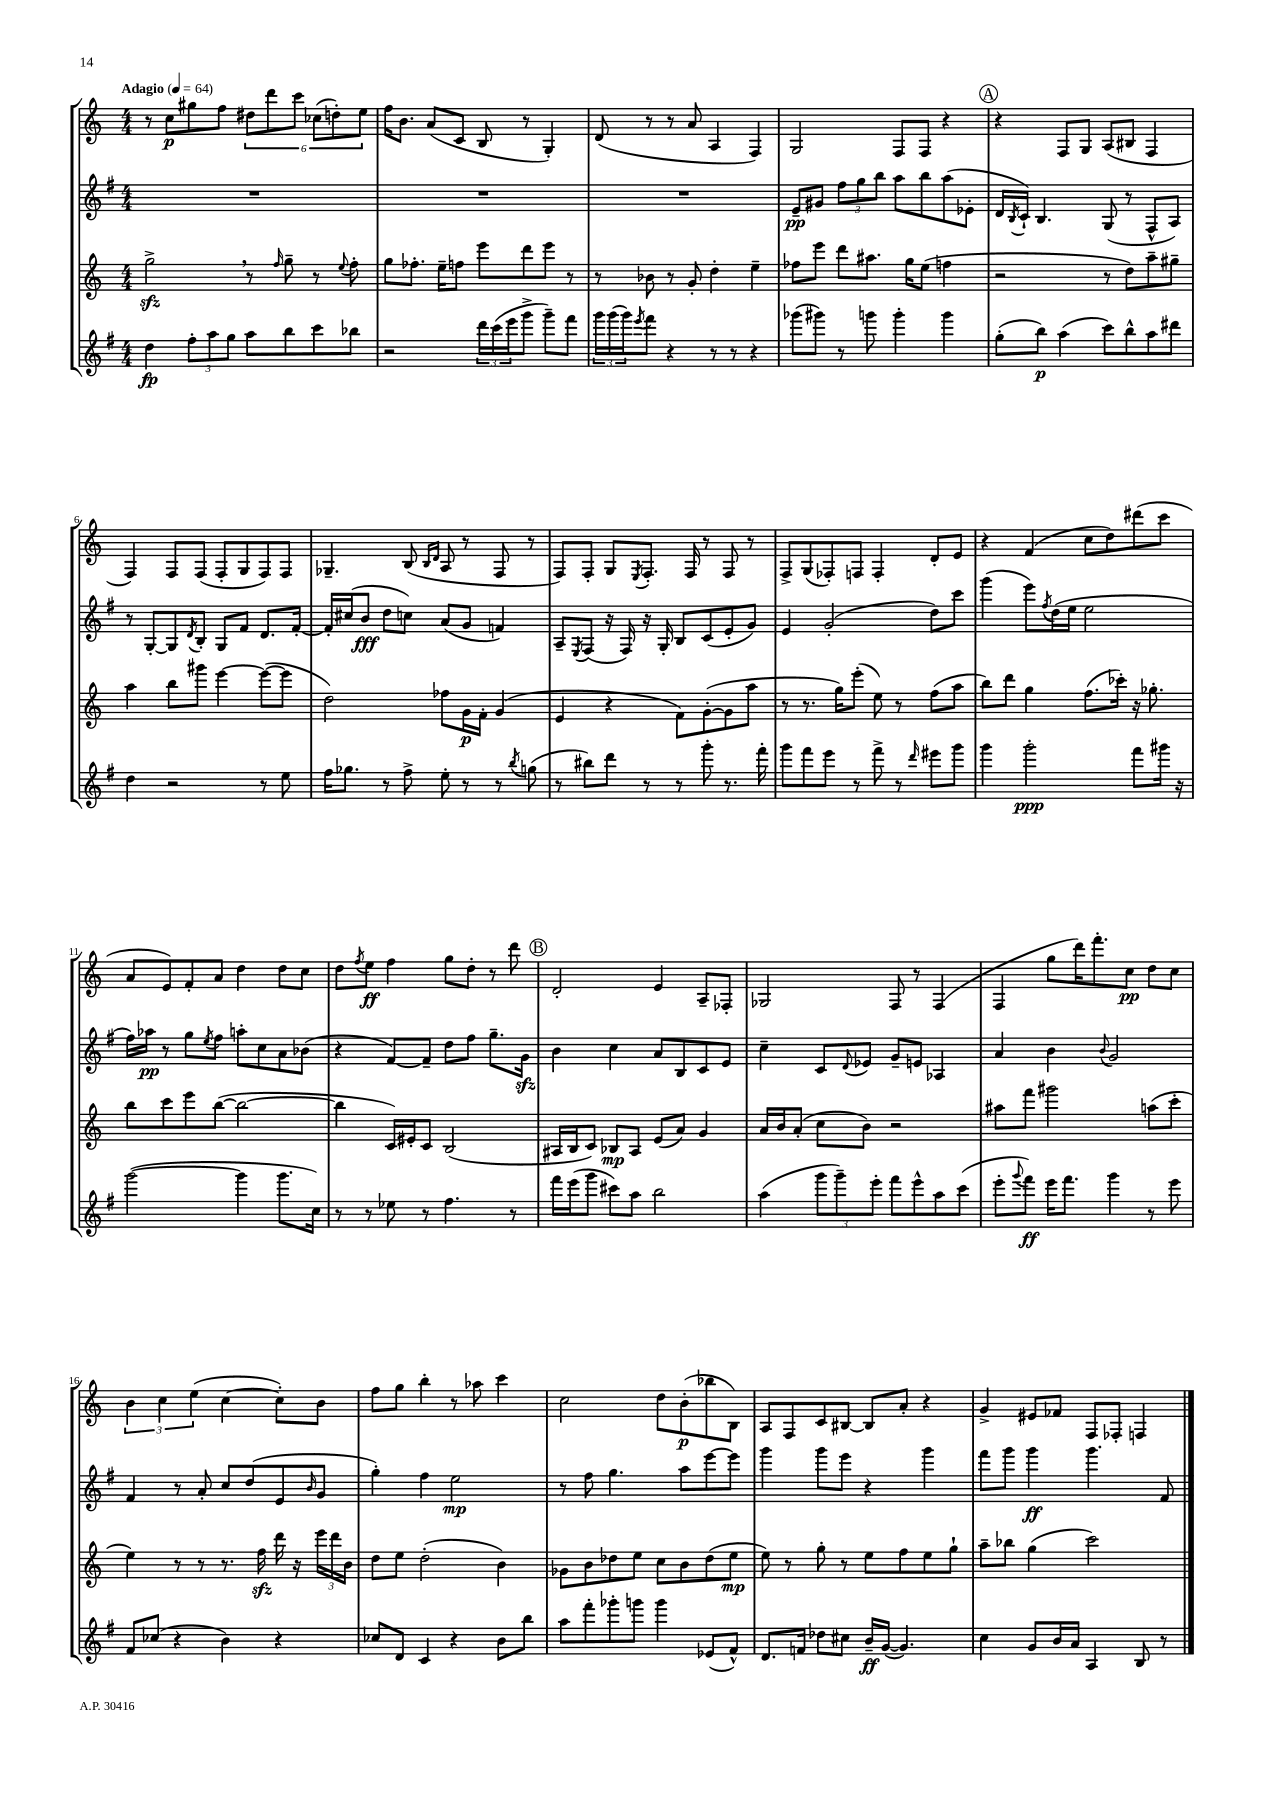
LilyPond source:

<<
\new StaffGroup <<
\new Staff = "s0" {
    \clef treble \key c \major \numericTimeSignature \time 4/4 \tempo "Adagio" 4 = 64
    r8 c''8\p gis''8 f''8 \tuplet 6/4 { dis''8 d'''8 c'''8 ces''8( d''8-.) e''8 } |
    f''16 b'8. a'8( c'8 b8 r8 g4-.) |
    d'8( r8 r8 a'8 a4 f4) |
    g2 f8 f8 r4 |
    \mark \markup { \circle "A" } r4 f8 g8 a8( bis8 f4 |
    f4) f8 f8( f8-. g8 f8) f8 |
    ges4.-- b8( \grace { b16 d'16 } a8 r8 f8 r8 |
    f8) f8-. g8 \acciaccatura { e8 } f8.-. f16 r8 f8 r8 |
    f8-> g8( fes8-.) f8 f4-. d'8-. e'8 |
    r4 f'4( c''8 d''8) dis'''8( c'''8 |
    a'8 e'8) f'8-. a'8 d''4 d''8 c''8 |
    d''8 \acciaccatura { f''8 } e''8\ff f''4 g''8 d''8-. r8 d'''8 |
    \mark \markup { \circle "B" } d'2-. e'4 a8-- fes8-. |
    ges2 f8 r8 f4( |
    f4 g''8 d'''16) f'''8.-. c''8\pp d''8 c''8 |
    \tuplet 3/2 { b'4 c''4 e''4( } c''4~ c''8-.) b'8 |
    f''8 g''8 b''4-. r8 aes''8 c'''4 |
    c''2 d''8 b'8-.\p( bes''8 b8) |
    a8 f8 c'8 bis8~ bis8 a'8-. r4 |
    g'4-> eis'8 fes'8 f8 fes8-. f4 \bar "|." |
}
\new Staff = "s1" {
    \clef treble \key g \major \numericTimeSignature \time 4/4
    R1 |
    R1 |
    R1 |
    e'8--\pp gis'8 \tuplet 3/2 { fis''8 g''8 b''8 } a''8 b''8 a''8( ees'8-. |
    \mark \markup { \circle "A" } d'16 \acciaccatura { b8 } c'16-!) b4. g8( r8 fis8-^ a8) |
    r8 g8~-. g8 \acciaccatura { d'8 } b8-. g8 fis'8 d'8. fis'16~-. |
    fis'16-. cis''16( b'8\fff d''8 c''8) a'8( g'8 f'4) |
    a8-- \acciaccatura { e8 } fis8( r16 fis16) r16 g16-. b8 c'8( e'8-. g'8) |
    e'4 g'2-.( d''8) c'''8 |
    g'''4( e'''8) \acciaccatura { fis''8 } d''16( e''16 e''2 |
    fis''16) aes''16\pp r8 g''8 \acciaccatura { e''8 } fis''8 a''8-. c''8 a'8 bes'8( |
    r4 fis'8~) fis'8-- d''8 fis''8 g''8.-- g'16\sfz |
    \mark \markup { \circle "B" } b'4 c''4 a'8 b8 c'8 e'8 |
    c''4-- c'8 \appoggiatura { d'8 } ees'8 g'8-- e'8 aes4 |
    a'4 b'4 \appoggiatura { b'8 } g'2 |
    fis'4 r8 a'8-. c''8 d''8( e'8 \grace { b'16 } g'8 |
    g''4-.) fis''4 e''2\mp |
    r8 fis''8 g''4. a''8 e'''8~ e'''8 |
    g'''4 g'''8 e'''8 r4 g'''4 |
    fis'''8 g'''8 g'''4\ff g'''4. fis'8 \bar "|." |
}
\new Staff = "s2" {
    \clef treble \key c \major \numericTimeSignature \time 4/4
    g''2->\sfz \breathe r8 \grace { f''16 } g''8-- r8 \appoggiatura { e''8 } f''8-. |
    g''8 fes''8.-. e''16-- f''8 e'''8 d'''8 e'''8 r8 |
    r8 bes'8 r8 g'8-. d''4-. e''4-- |
    fes''8 e'''8 d'''8 ais''8. g''16 e''8( f''4 |
    \mark \markup { \circle "A" } r2 r8 d''8) a''8-- gis''8-- |
    a''4 b''8 gis'''8 e'''4~ e'''8~( e'''8 |
    d''2) fes''8 g'16\p f'16-. g'4( |
    e'4 r4 f'8) g'8~-.( g'8 a''8 |
    r8 r8. g''16) e'''8-.( e''8) r8 f''8( a''8 |
    b''8) d'''8 g''4 f''8.( ces'''16-.) r16 ges''8.-. |
    b''8 c'''8 e'''8 b''8~( b''2~ |
    b''4 c'16) eis'16-. c'8 b2( |
    \mark \markup { \circle "B" } ais16 b16 c'8) bes8\mp ais8 e'8( a'8) g'4 |
    a'16 b'16 a'8-.( c''8 b'8) r2 |
    ais''8 f'''8 gis'''2 a''8( c'''8-. |
    e''4) r8 r8 r8. f''16\sfz d'''16 r16 \tuplet 3/2 { e'''16 d'''16 b'16 } |
    d''8 e''8 d''2-.( b'4) |
    ges'8 b'8 des''8 e''8 c''8 b'8 des''8( e''8\mp |
    e''8) r8 g''8-. r8 e''8 f''8 e''8 g''8-! |
    a''8-- bes''8 g''4( c'''2) \bar "|." |
}
\new Staff = "s3" {
    \clef treble \key g \major \numericTimeSignature \time 4/4
    d''4\fp \tuplet 3/2 { fis''8-. a''8 g''8 } a''8 b''8 c'''8 bes''8 |
    r2 \tuplet 3/2 { d'''16 c'''16( e'''16 } g'''8-> g'''8--) fis'''8 |
    \tuplet 3/2 { g'''16 g'''16( g'''16) } \acciaccatura { e'''8 } fis'''8 r4 r8 r8 r4 |
    ges'''8( gis'''8) r8 g'''8 g'''4-. g'''4 |
    \mark \markup { \circle "A" } g''8-.( b''8\p) a''4( c'''8) b''8-^ a''8 dis'''8 |
    d''4 r2 r8 e''8 |
    fis''16 ges''8. r8 fis''8-> e''8-. r8 r8 \acciaccatura { b''8 } g''8( |
    r8 bis''8) d'''8 r8 r8 g'''8-. r8. fis'''16-. |
    g'''8 fis'''8 e'''8 r8 fis'''8-> r8 \grace { d'''16 } eis'''8 g'''8 |
    g'''4 g'''2-.\ppp fis'''8 gis'''16 r16 |
    g'''2~( g'''4 g'''8. c''16) |
    r8 r8 ees''8 r8 fis''4. r8 |
    \mark \markup { \circle "B" } fis'''16 e'''16( g'''8 cis'''8) a''8 b''2 |
    a''4( \tuplet 3/2 { g'''8 g'''8--) e'''8-. } fis'''8 e'''8-^ a''8 c'''8( |
    e'''8-. \appoggiatura { g'''8 } fis'''8\ff) e'''16 fis'''8. g'''4 r8 e'''8 |
    fis'8 ces''8( r4 b'4) r4 |
    ces''8 d'8 c'4 r4 b'8 b''8 |
    a''8 fis'''8-. ges'''8-. g'''8 g'''4 ees'8( fis'8-^) |
    d'8. f'16 des''8 cis''8 b'16--\ff g'16~( g'4.) |
    c''4 g'8 b'16 a'16 a4 b8 r8 \bar "|." |
}
>>
>>
